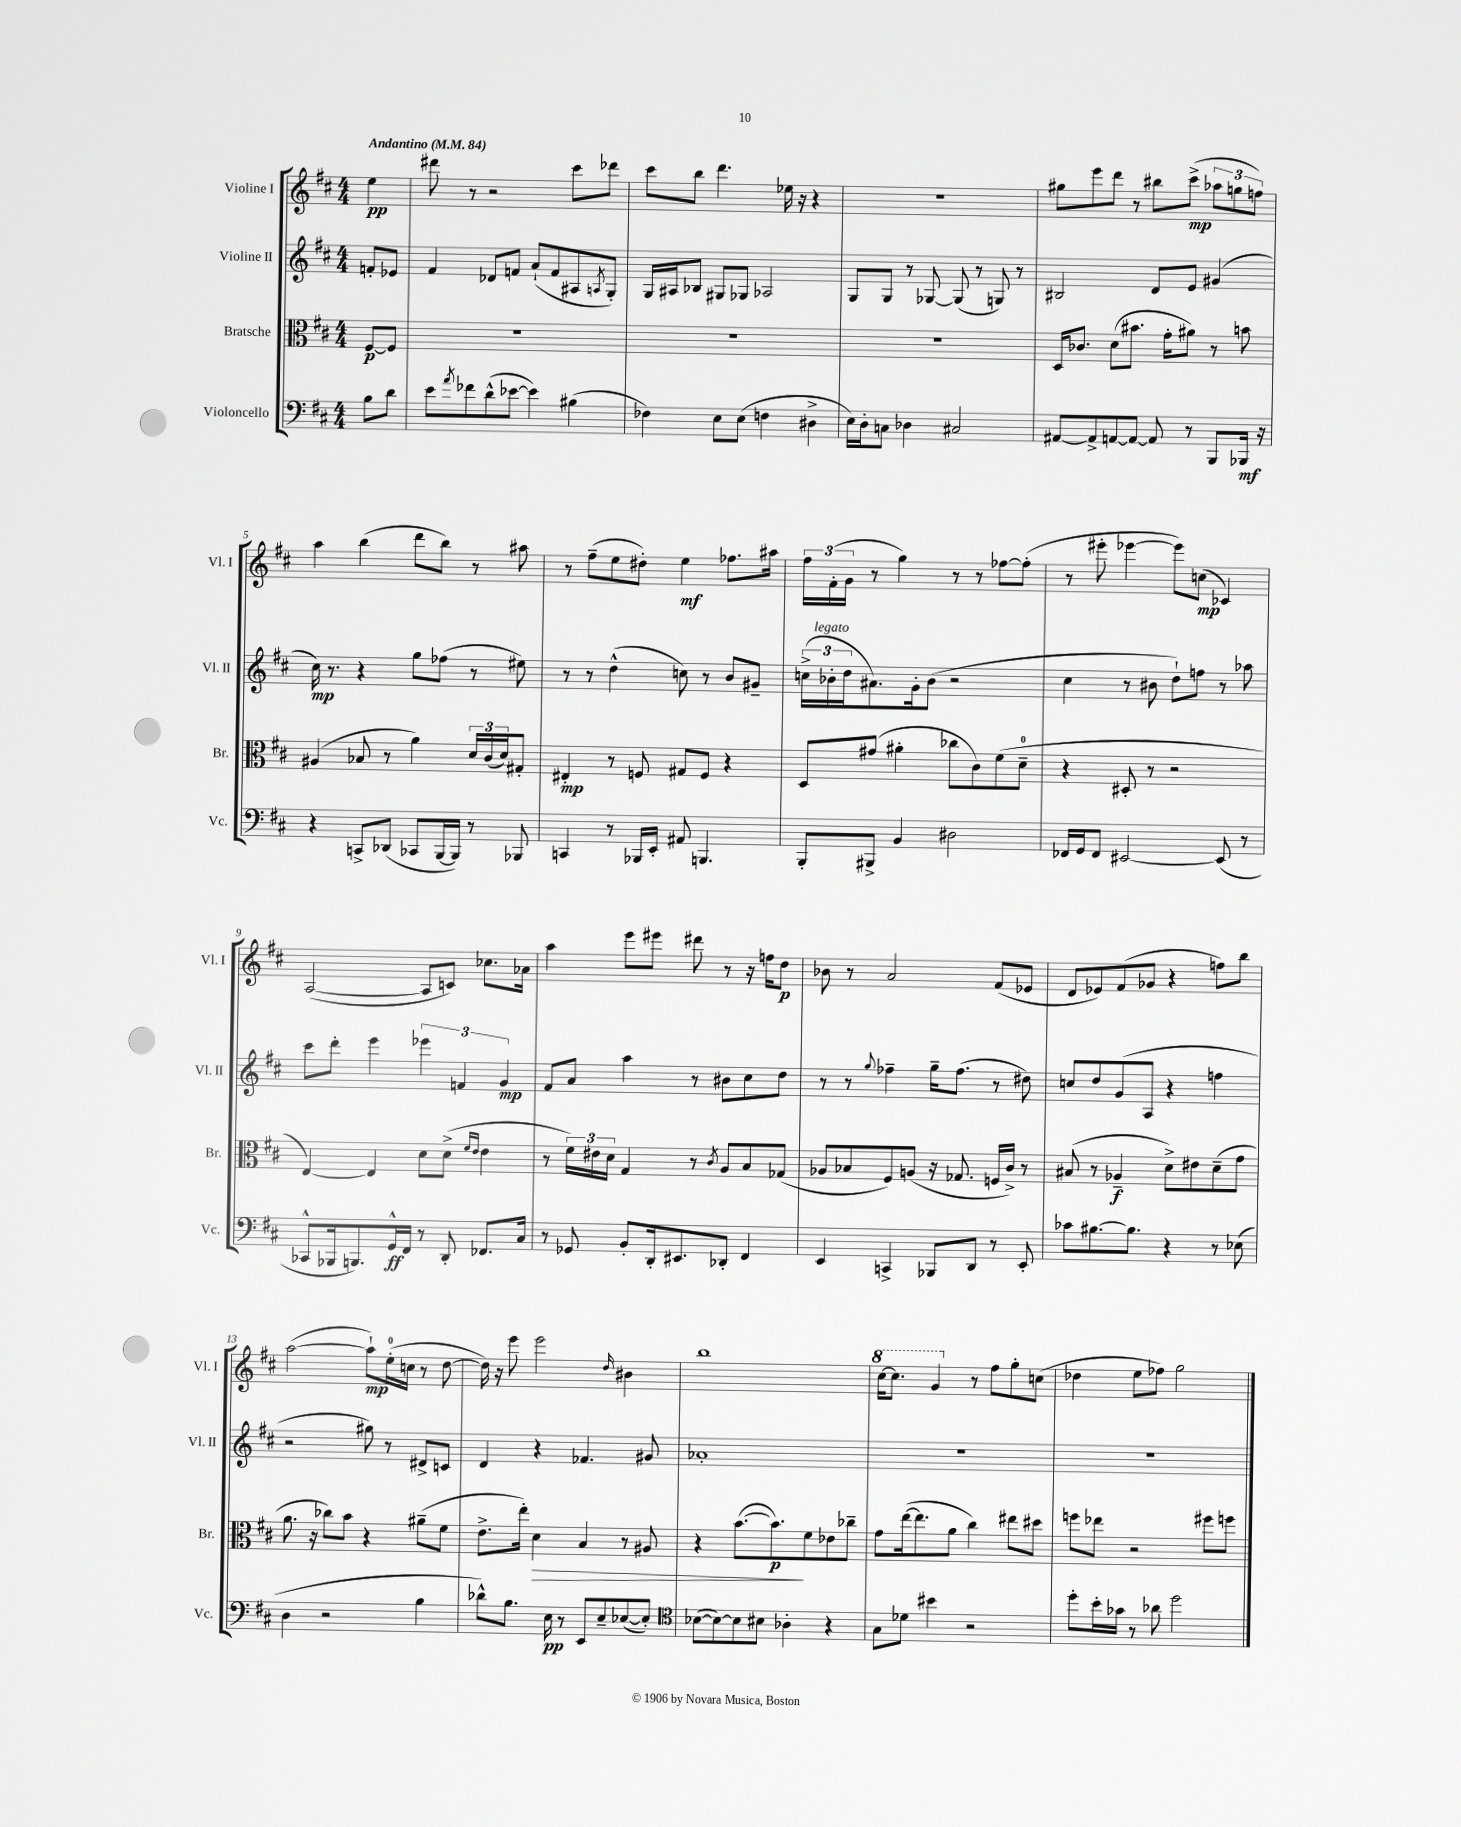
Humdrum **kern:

**kern	**kern	**kern	**kern
*staff4	*staff3	*staff2	*staff1
*clefF4	*clefC3	*clefG2	*clefG2
*k[f#c#]	*k[f#c#]	*k[f#c#]	*k[f#c#]
*M4/4	*M4/4	*M4/4	*M4/4
*MM84	*MM84	*MM84	*MM84
8B	[8F#	8f'	4ee
8d	8F#]	8e-	.
=	=	=	=
8e	1r	4f#	8ddd#
8qa	.	.	.
8f-	.	.	8r
(8d^^	.	8d-	2r
[8e-	.	8f	.
4e-])	.	(8a`	.
.	.	8f	.
(4B#	.	8A#	8ccc#
.	.	8qA	.
.	.	8G')	8ddd-
=	=	=	=
4F-)	1r	16G	8ccc#
.	.	16A#	.
.	.	8B-	8bb
8E	.	8G#	4.ddd
(8E	.	8G-	.
4F	.	2A-	.
.	.	.	16ee-
.	.	.	16r
4D#^	.	.	4r
=	=	=	=
16E)	1r	8G	1r
16D'	.	.	.
8C	.	8G	.
4D-	.	8r	.
.	.	[8G-	.
2C#	.	(8G-]	.
.	.	8r	.
.	.	8G)	.
.	.	8r	.
=	=	=	=
[8AA#	16D	2B#	8gg#
.	8.c-	.	.
8AA#^]	.	.	8eee
[8AA	(8d	.	8ddd
8AA_	8.b#	.	8r
8AA]	.	8d	8bb#
.	16g'	.	.
8r	8a#)	8e	(8ccc#^
8BBB	8r	(4g#	12aa-
.	.	.	12gg
16BBB-	8b	.	.
.	.	.	12ff)
16r	.	.	.
=	=	=	=
4r	(4A#	16cc#)	4aa
.	.	8.r	.
8CC^	8B-	4r	(4bb
(8DD-	8r	.	.
8CC-	4a)	8gg	8ddd
[16BBB	.	(8ff-	8bb)
16BBB])	.	.	.
8r	24d	8r	8r
.	(24c#	.	.
.	24d)	.	.
8BBB-	8G#'	8ee#)	8aa#
=	=	=	=
4CC	4E#'	8r	8r
.	.	8r	(8ff#~
8r	8r	(4dd^^	8ee
16BBB-	8F	.	8dd#')
16EE'	.	.	.
8AA#	8G#	8cc)	4ee
4.BBB	8F	8r	.
.	4r	8b	8.ff-
.	.	8g#~	.
.	.	.	16aa#
=	=	=	=
8BBB'	8D	(24cc^	24ff#
.	.	24b-'	(24f#'
.	.	24dd	24g
8BBB#^	(8g#	8.a#)	8r
4BB	4a#'	.	4gg)
.	.	16g'	.
.	.	(8b-	.
2D#	8cc-	2r	8r
.	8c#)	.	8r
.	(8f#	.	[8ff-
.	8d~	.	(8ff-']
=	=	=	=
16FF-	4r	4cc#	8r
16GG	.	.	.
8FF-	.	.	8eee#'
[2EE#	8D#'	8r	[4eee-
.	8r	8b#	.
.	2r	8dd`)	8eee-])
.	.	8ff	(8cc
(8EE#]	.	8r	4c-)
8r	.	8aa-	.
=	=	=	=
8CC-^^	[4E)	8ccc#	([2A
16BBB-	.	8ddd'	.
8.BBB)	.	.	.
.	4E]	4eee	.
16GG^^	.	.	.
16FF#	.	.	.
8r	8d	6eee-	8A]
8DD'	(8d^	.	8c)
.	.	6f	.
.	16qqf#	.	.
.	16qqe	.	.
8.FF-	4e	.	8.cc-
.	.	6g	.
16C#	.	.	16a-
=	=	=	=
8r	8r	8f#	4aa
8GG-	24f#)	8a	.
.	24e#	.	.
.	24d	.	.
8BB'	4G	4aa	8eee
16DD'	.	.	8eee#
8.EE#	.	.	.
.	8r	8r	8ddd#
.	8qc#	.	.
8DD-'	8A	8b#	8r
4FF#	8B	8cc#	16r
.	.	.	16ff
.	(8G-	8dd	8dd
=	=	=	=
4EE	8A-	8r	8b-
.	8B-	8r	8r
.	.	8qqgg	.
4CC^	8F#)	4ff-~	2a
.	(8A	.	.
8BBB-	16r	16gg~	.
.	8.G-	(8.ff-	.
8DD	.	.	.
8r	16F	8r	(8f#
.	16c#^)	.	.
8EE'	8r	8dd#)	8e-
=	=	=	=
8c-	(8B#	8cc	8d
[8.B#	8r	8dd	8e-)
.	4A-~	(8g	(8f#
8.B#]	.	.	.
.	.	8A	8g-
4r	8d^)	4r	4r
.	8e#	.	.
8r	(8d~	4ff	8ff)
(8E-	8g	.	8bb
=	=	=	=
4D	8.a	2r	([2aa
.	16r	.	.
2r	8cc-)	.	.
.	8b	.	.
.	4r	8gg#)	8aa`])
.	.	8r	(16ee'
.	.	.	16cc
4B	(8a#~	8d#^	8r
.	8f#	8c	[8dd
=	=	=	=
8d-^^)	8.e^	4d	16dd])
.	.	.	16r
8.B	.	.	8eee
.	16ee')	.	.
.	4d	4r	2eee
16E	.	.	.
8r	.	.	.
8EE	4B	4.f-	.
8E~	.	.	.
.	.	.	16qqdd
([8E-	8r	.	4b#
8E-'])	8A#	8g#	.
=	=	=	=
*clefC4	*	*	*
([8B-	4r	1a-'	1bb
8B-_)	.	.	.
8B-]	([8.b	.	.
8B#	.	.	.
.	8.b])	.	.
4A-'	.	.	.
.	8f#	.	.
4r	8e-	.	.
.	8cc-~	.	.
=	=	=	=
8G	8g	1r	[16ccc#
.	.	.	8.ccc#]
8d-	([16ee	.	.
.	8.ee]	.	.
4b#	.	.	4gg
.	8a	.	.
2r	4cc#)	.	8r
.	.	.	8ff#
.	8ee#	.	8gg'
.	8dd#	.	(8cc
=	=	=	=
8dd'	8ff	1r	4dd-
16b'	8ee-	.	.
16g-	.	.	.
8r	2r	.	8ee
8a-	.	.	8ff-)
2dd	.	.	2gg
.	8ff#	.	.
.	8ff	.	.
==	==	==	==
*-	*-	*-	*-
